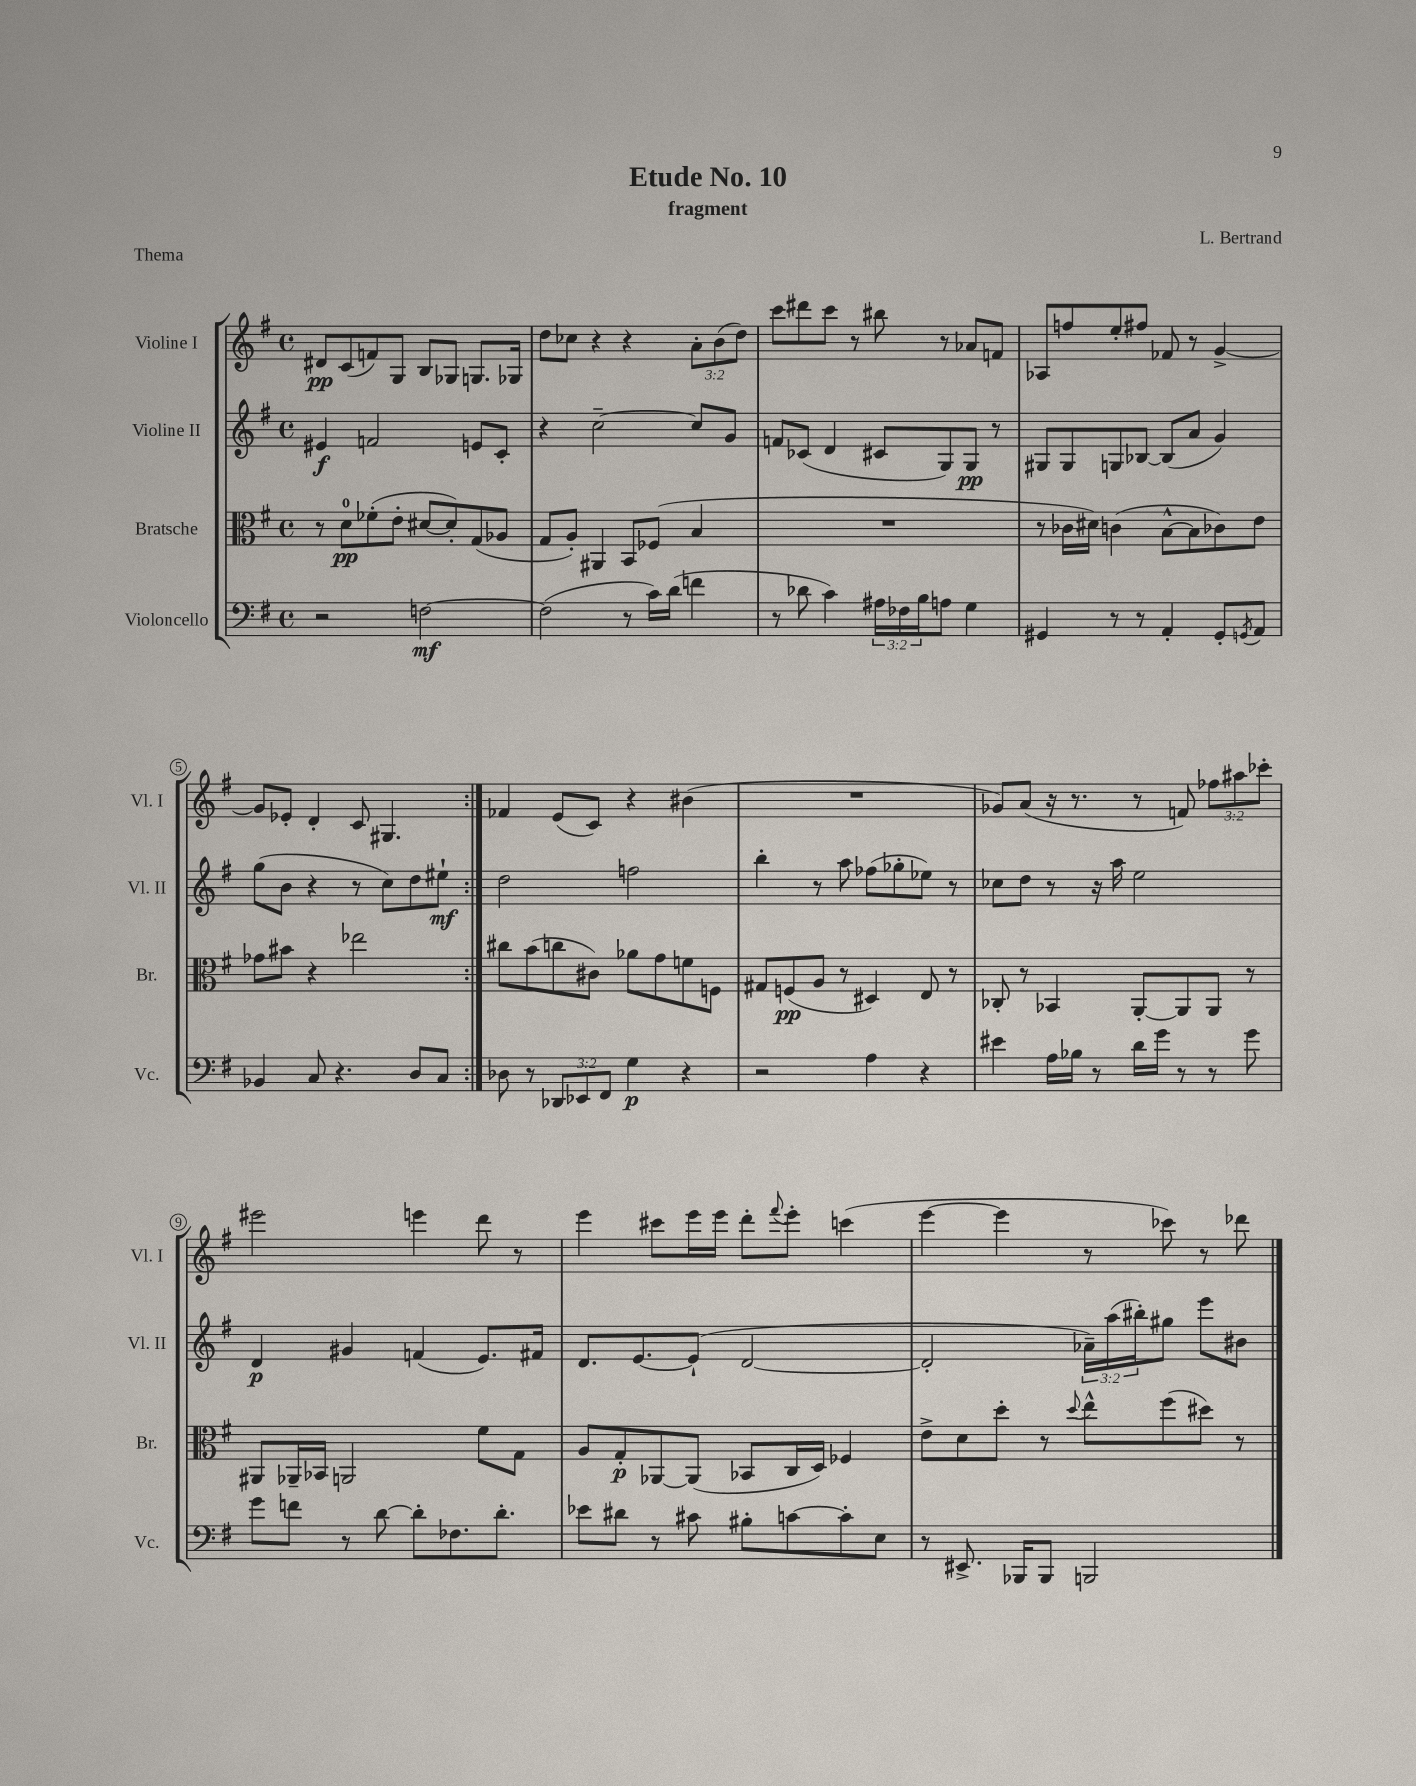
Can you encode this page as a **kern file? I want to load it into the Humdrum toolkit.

**kern	**kern	**kern	**kern
*staff4	*staff3	*staff2	*staff1
*clefF4	*clefC3	*clefG2	*clefG2
*k[f#]	*k[f#]	*k[f#]	*k[f#]
*M4/4	*M4/4	*M4/4	*M4/4
*met(c)	*met(c)	*met(c)	*met(c)
2r	8r	4e#/	8d#/L
.	8d\L	.	(8c/
.	(8f-'\	2f/	8f/)
.	8e'\J	.	8G/J
[2F\	[8d#/L	.	8B/L
.	8d#'/])	.	8G-/J
.	(8G/	8e/L	8.G/L
.	8A-/J	8c'/J	.
.	.	.	16G-/Jk
=	=	=	=
(2F\]	8G/L	4r	8dd\L
.	8A'/J)	.	8cc-\J
.	4AA#/	[2cc~\	4r
8r	8BB/L	.	4r
16c\LL)	(8F-/J	.	.
(16d\JJ	.	.	.
4f\	4B/	8cc/]L	12a'\L
.	.	.	(12b\
.	.	8g/J	.
.	.	.	12dd\J)
=	=	=	=
8r	1r	8f/L	8ccc\L
8d-\	.	(8c-/J	8ddd#\
4c\)	.	4d/	8ccc\J
.	.	.	8r
24A#\LL	.	8c#/L	8bb#\
24F-\	.	.	.
24B\J	.	.	.
8A\J	.	8G/)	8r
4G\	.	8G/J	8a-/L
.	.	8r	8f/J
=	=	=	=
4GG#/	8r	8G#/L	8A-/L
.	16c-\LL	8G#/	8ff/
.	16d#\JJ)	.	.
8r	(4c\	8G/	8ee'/
8r	.	[8B-/J	8ff#/J
4AA'/	[8B^^\L	(8B-/]L	8f-/
.	8B\]	8a/J	8r
8GG#'/L	8c-\)	4g/)	[4g^/
8qGG/	.	.	.
8AA/J	8e\J	.	.
=	=	=	=
4BB-/	8g-\L	(8gg\L	8g/]L
.	8b#\J	8b\J	8e-'/J
8C/	4r	4r	4d'/
4.r	.	.	.
.	2ee-\	8r	8c/
.	.	8cc\L)	4.G#/
8D/L	.	8dd\	.
8C/J	.	8ee#`\J	.
=:|!	=:|!	=:|!	=:|!
8D-\	8cc#\L	2dd\	4f-/
8r	(8b\	.	.
12DD-/L	8cc\	.	(8e/L
12EE-/	.	.	.
.	8c#\J)	.	8c/J)
12FF#/J	.	.	.
4G\	8a-\L	2ff\	4r
.	8g\	.	.
4r	8f\	.	(4b#\
.	8F\J	.	.
=	=	=	=
2r	8G#/L	4bb'\	1r
.	(8F/	.	.
.	8A/J	8r	.
.	8r	8aa\	.
4A\	4D#/)	(8ff-\L	.
.	.	8gg-'\	.
4r	8E/	8ee-\J)	.
.	8r	8r	.
=	=	=	=
4e#\	8C-'/	8cc-\L	8g-/L)
.	8r	8dd\J	(8a/J
16A\LL	4BB-/	8r	16r
16B-\JJ	.	.	8.r
8r	.	16r	.
.	.	16aa\	.
16d\LL	[8AA'/L	2ee\	8r
16g\JJ	.	.	.
8r	8AA/]	.	8f/)
8r	8AA/J	.	12ff-\L
.	.	.	12aa#\
8g\	8r	.	.
.	.	.	12ccc-'\J
=	=	=	=
8g\L	8AA#/L	4d/	2eee#\
8f\J	16AA-~/L	.	.
.	16BB-/JJ	.	.
8r	2AA/	4g#/	.
[8d\	.	.	.
8d'\]L	.	(4f/	4eee\
8.F-\	.	.	.
.	8f#\L	8.e/L)	8ddd\
8.d'\J	.	.	.
.	8G\J	.	8r
.	.	16f#/Jk	.
=	=	=	=
8e-\L	8A/L	8.d/L	4eee\
8d#\J	8G'/	.	.
.	.	[8.e/	.
8r	[8AA-/	.	8ccc#\L
8c#\	(8AA-/]J	(8e`/]J	16eee\L
.	.	.	16eee\JJ
8B#'\L	8BB-/L	[2d/	8ddd'\L
.	.	.	8qqfff#/
[8c\	16C/L	.	8eee'\J
.	16D/JJ)	.	.
8c'\]	4F-/	.	(4ccc\
8E\J	.	.	.
=	=	=	=
8r	8e^\L	2d'/]	[4eee\
8.EE#^/	8d\	.	.
.	8dd'\J	.	4eee\]
16BBB-/LK	.	.	.
8BBB-/J	8r	.	.
.	8qqdd/	.	.
2BBB/	8ee^^\L	24a-~\LL)	8r
.	.	(24aa\	.
.	.	24bb#'\J)	.
.	(8ff#\	8gg#\J	8ccc-\)
.	8dd#\J)	8eee\L	8r
.	8r	8b#\J	8ddd-\
==	==	==	==
*-	*-	*-	*-
